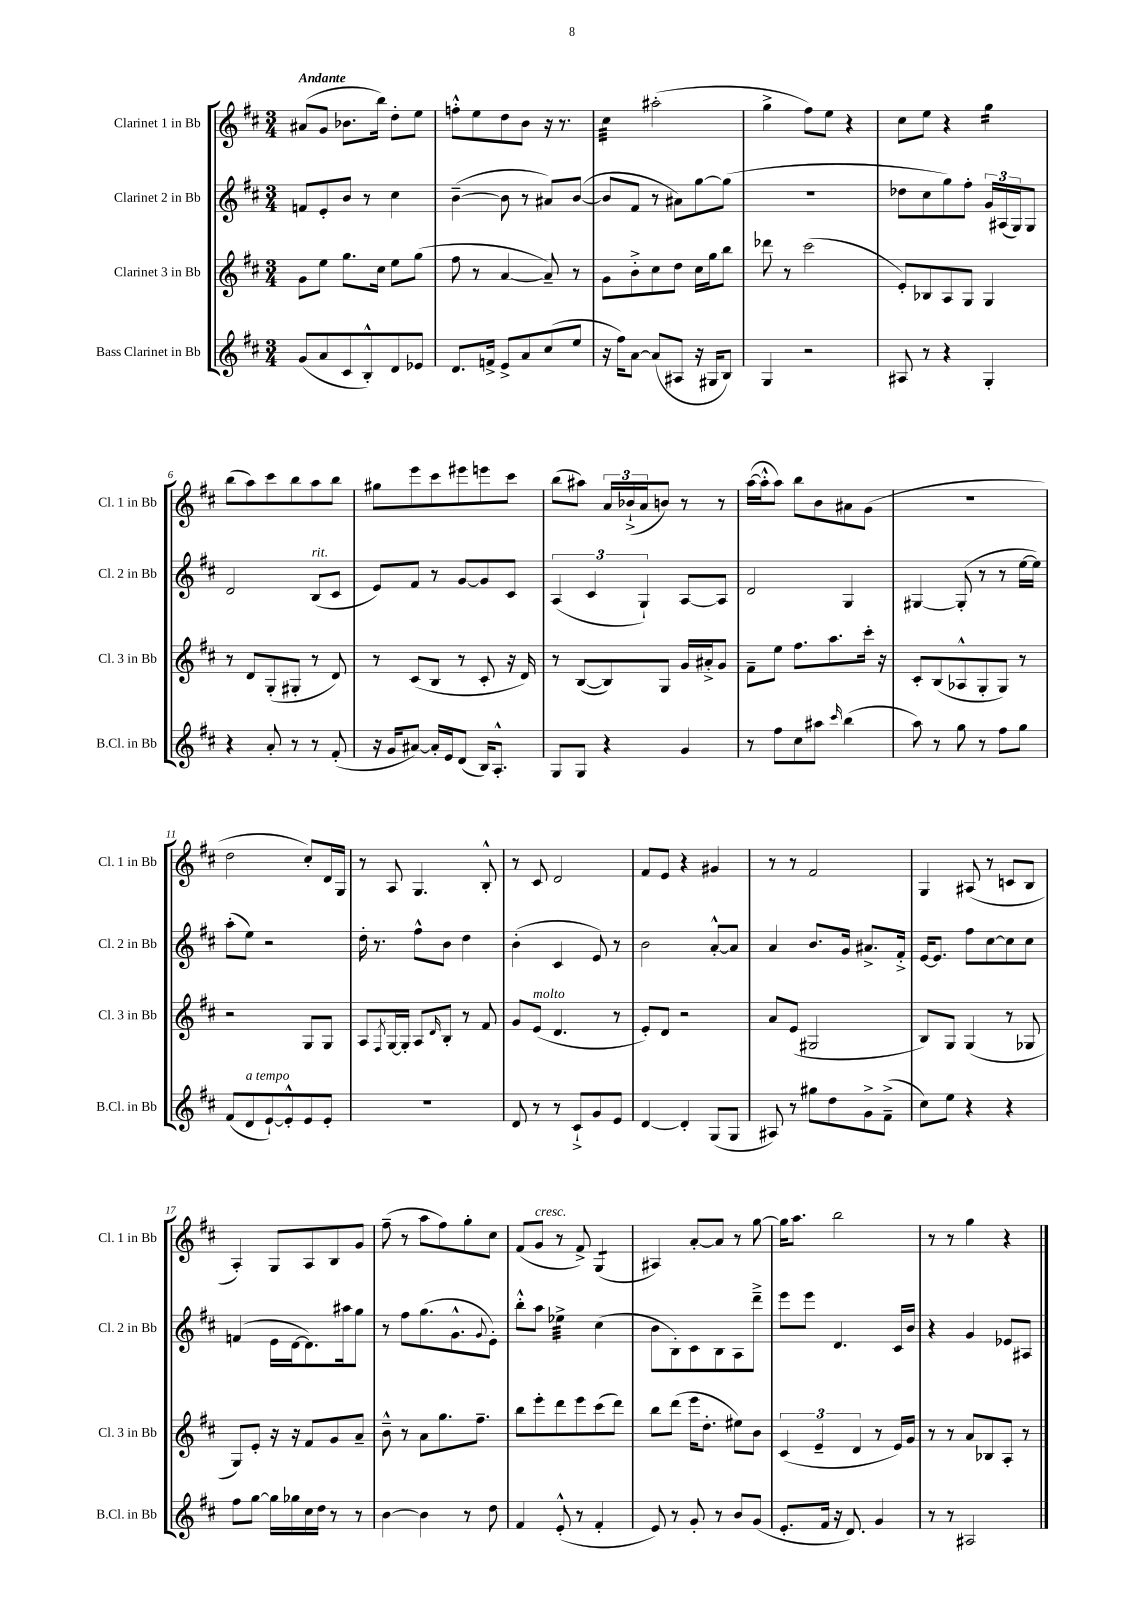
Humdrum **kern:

**kern	**kern	**kern	**kern
*staff4	*staff3	*staff2	*staff1
*clefG2	*clefG2	*clefG2	*clefG2
*k[f#c#]	*k[f#c#]	*k[f#c#]	*k[f#c#]
*M3/4	*M3/4	*M3/4	*M3/4
(8g/L	8g\L	8f/L	(8a#/L
8a/	8ee\J	8e'/	8g/J
8c#/	8.gg\L	8b/J	8.b-\L
8B'^^/)	.	8r	.
.	16cc#\Jk	.	16bb\Jk)
8d/	8ee\L	4cc#\	8dd'\L
8e-/J	(8gg\J	.	8ee\J
=	=	=	=
8.d/L	8ff#\	([4b~\	8ff'^^\L
.	8r	.	8ee\
16f^/Jk	.	.	.
8e^/L	[4a/	8b\]	8dd\
8a/	.	8r	8b\J
(8cc#/	8a~/])	8a#/L)	16r
.	.	.	8.r
8ee/J	8r	([8b/J	.
=	=	=	=
16r	8g\L	8b/]L	4cc#\
16ff#\LK)	.	.	.
[8a\J	8b'^\	8f#/J	.
(8a/]L	8cc#\	8r	(2aa#'\
8A#/J	8dd\J	8a#\L)	.
16r	16cc#\LL	[8gg\	.
16G#/LK	16gg\J	.	.
8B/J)	8bb\J	(8gg\]J	.
=	=	=	=
4G/	8ddd-\	2.r	4gg^\
.	8r	.	.
2r	(2ccc#\	.	8ff#\L)
.	.	.	8ee\J
.	.	.	4r
=	=	=	=
8A#/	8e'/L)	8dd-\L	8cc#\L
8r	8B-/	8cc#\	8ee\J
4r	8A/	8gg\)	4r
.	8G/J	8ff#'\J	.
4G'/	4G/	24g/LL	4gg\
.	.	(24A#/	.
.	.	24G/J)	.
.	.	8G/J	.
=	=	=	=
4r	8r	2d/	(8bb\L
.	8d/L	.	8aa\)
8a'/	(8G'/	.	8ccc#\
8r	8G#'/J	.	8bb\
8r	8r	(8B/L	8aa\
(8f#'/	8d/)	8c#/J	8bb\J
=	=	=	=
16r	8r	8e/L)	8gg#\L
16g/LK	.	.	.
[8a#/J)	(8c#/L	8f#/J	8eee\
16a#'/]LL	8B/J	8r	8ccc#\
16e/J	.	.	.
(8d/J	8r	[8g/L	8eee#\
16B/LK)	8c#'/	8g/]	8eee\
8.A'^^/J	.	.	.
.	16r	8c#/J	8ccc#\J
.	16d/)	.	.
=	=	=	=
8G/L	8r	(6A/	(8bb\L
8G/J	([8B/L	.	8aa#\J)
.	.	6c#/	.
4r	8B/])	.	24a/LL
.	.	.	(24b-`^/
.	.	6G`/)	24a/J
.	8G/J	.	8b/J)
4g/	16g/LL	[8A/L	8r
.	16a#'^/J	.	.
.	8g/J	8A/]J	8r
=	=	=	=
8r	8f#~\L	2d/	([16aa\LL
.	.	.	16aa'^^\]J
8ff#\L	8ee\J	.	8aa\J)
8cc#\	8.ff#\L	.	8bb\L
8aa#\J	.	.	8b\
.	8.aa\	.	.
16qqccc#/	.	.	.
(4bb\	.	4G/	8a#\
.	16ccc#'\Jk	.	(8g\J
.	16r	.	.
=	=	=	=
8aa\)	8c#'/L	[4G#/	2.r
8r	(8B/	.	.
8gg\	8A-^^/	(8G#'/]	.
8r	8G'/	8r	.
8ff#\L	8G/J)	8r	.
8gg\J	8r	[16ee\LL	.
.	.	16ee\]JJ)	.
=	=	=	=
(8f#/L	2r	(8aa'\L	2dd\
8d/	.	8ee\J)	.
[8e`/)	.	2r	.
8e'^^/]	.	.	.
8e/	8G/L	.	8cc#'/L)
8e'/J	8G/J	.	16d/L
.	.	.	16G/JJ
=	=	=	=
2.r	8A/L	16dd'\	8r
.	.	8.r	.
.	8qF#/	.	.
.	[16G/L	.	8A/
.	16G'/]JJ	.	.
.	8A/L	8ff#^^\L	4.G/
.	16qqd/	.	.
.	8B'/J	8b\J	.
.	8r	4dd\	.
.	8f#/	.	8B'^^/
=	=	=	=
8d/	8g/L	(4b'\	8r
8r	(8e/J	.	8c#/
8r	4.d/	4c#/	2d/
8c#`^/L	.	.	.
8g/	.	8e/)	.
8e/J	8r	8r	.
=	=	=	=
[4d/	8e'/L)	2b\	8f#/L
.	8d/J	.	8e/J
4d'/]	2r	.	4r
(8G/L	.	[8a'^^/L	4g#/
8G/J	.	8a/]J	.
=	=	=	=
8A#/)	8a/L	4a/	8r
8r	(8e/J	.	8r
8gg#\L	2G#/	8.b/L	2f#/
8dd\	.	.	.
.	.	16g/Jk	.
8g^\	.	8.a#^/L	.
(8f#~^\J	.	.	.
.	.	16f#'^/Jk	.
=	=	=	=
8cc#\L)	8B/L)	[16e/LK	4G/
.	.	8.e/]J	.
8ee\J	8G/J	.	.
4r	(4G/	8ff#\L	(8A#/
.	.	[8cc#\	8r
4r	8r	8cc#\]	8c/L
.	8G-/	8cc#\J	8B/J
=	=	=	=
8ff#\L	8G/L)	(4f/	4A'/)
[8gg\J	8e'/J	.	.
16gg\]LL	16r	16e\LL	8G/L
16gg-\	16r	[16d\J	.
16cc#\	8f#/L	8.d\])	8A/
16dd\JJ	.	.	.
8r	8g/	.	8B/
.	.	16aa#\k	.
8r	8a~/J	8gg\J	8g/J
=	=	=	=
[4b\	8b~^^\	8r	(8ff#~\
.	8r	8ff#\L	8r
4b\]	8a\L	(8.gg\	8aa\L
.	8.gg\	.	8ff#\)
.	.	8.g^^\	.
8r	.	.	8gg'\
.	8.ff#~\J	.	.
.	.	8qqg/	.
8dd\	.	8e'\J)	8cc#\J
=	=	=	=
4f#/	8bb\L	8bb'^^\L	(8f#/L
.	8eee'\	8aa\J	8g/J
(8e'^^/	8ddd\	4ee-^\	8r
8r	8eee\	.	8f#^/)
4f#'/	(8ccc#\	(4cc#\	(4G/
.	8ddd\J)	.	.
=	=	=	=
8e/)	8bb\L	8b\L	4A#/)
8r	(8ddd\J	8B'\)	.
8g'/	16eee\LK	8c#\	[8a'/L
.	8.dd'\J	.	.
8r	.	8B\	8a/]J
8b/L	8ee#\L)	8A\	8r
(8g/J	8b\J	8ddd~^\J	[8gg\
=	=	=	=
8.e'/L	(6c#/	8eee\L	16gg\]LK
.	.	.	8.aa\J
.	.	8eee\J	.
.	6e~/	.	.
16f#/Jk	.	.	.
16r	.	4.d/	2bb\
8.d/)	.	.	.
.	6d/	.	.
4g/	8r	.	.
.	16e/LL)	16c#/LL	.
.	16g/JJ	16b/JJ	.
=	=	=	=
8r	8r	4r	8r
8r	8r	.	8r
2A#/	8a/L	4g/	4gg\
.	8B-/	.	.
.	8A'/J	8e-/L	4r
.	8r	8A#/J	.
==	==	==	==
*-	*-	*-	*-
